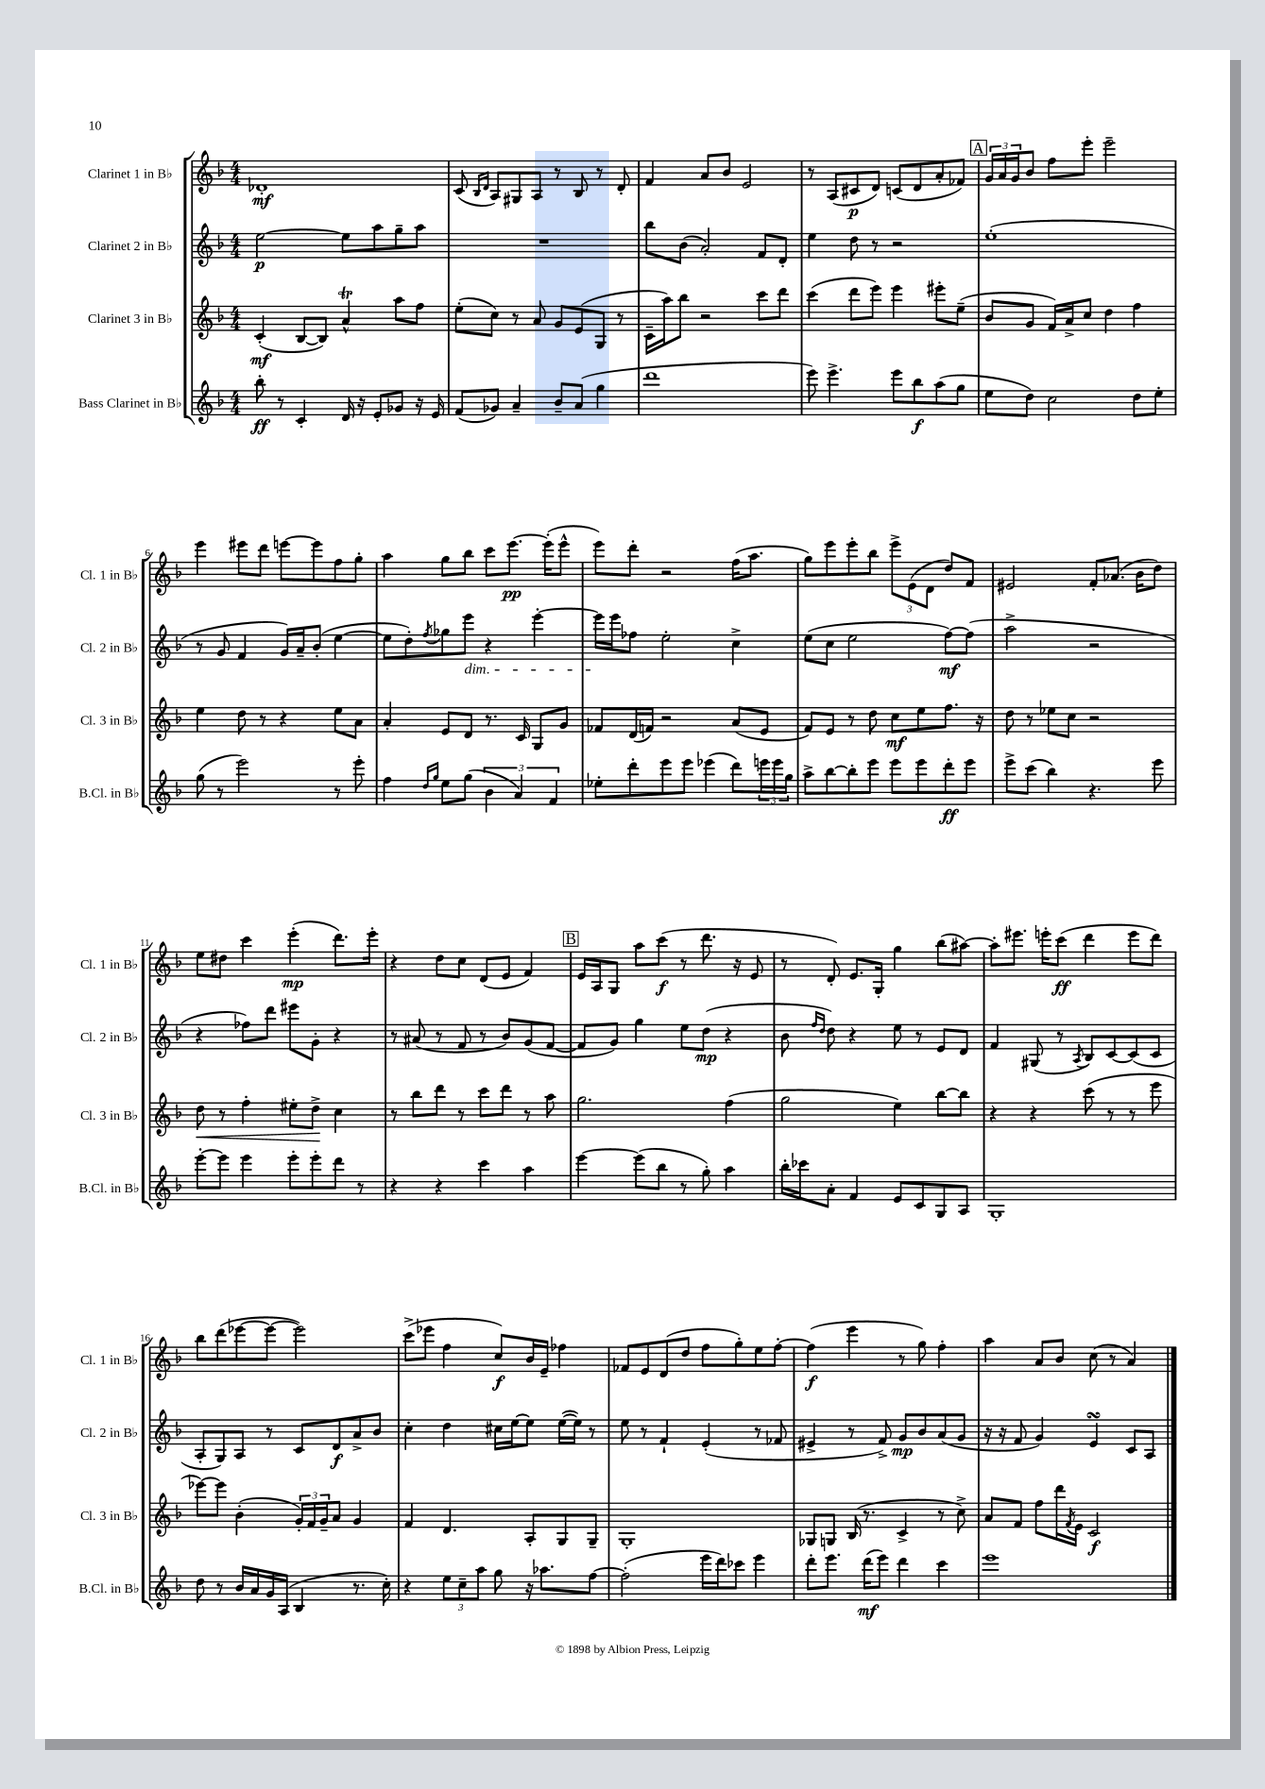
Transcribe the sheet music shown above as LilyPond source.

<<
\new StaffGroup <<
\new Staff = "s0" \with { instrumentName = "Clarinet 1 in Bb" shortInstrumentName = "Cl. 1 in Bb" } {
    \clef treble \key f \major \numericTimeSignature \time 4/4
    des'1-.\mf |
    c'8( \grace { bes16 d'16 } a8) gis8 a8 r8 bes8 r8 d'8-. |
    f'4 a'8 bes'8 e'2 |
    r8 a8( cis'8\p d'8) c'8( d'8 a'8-. fes'8) |
    \mark \markup { \box "A" } \tuplet 3/2 { g'16 a'16 g'16 } bes'8 f''8 e'''8-. e'''2-- |
    e'''4 eis'''8 d'''8 e'''8~ e'''8 f''8 g''8-. |
    a''4 g''8 bes''8 c'''8 e'''8.~\pp e'''16-.( e'''8-^ |
    e'''8) d'''8-. r2 f''16( a''8. |
    g''8) e'''8 e'''8-. bes''8 \tuplet 3/2 { e'''8-> e'8( d'8 } d''8) f'8 |
    eis'2 f'8-. aes'8.( bes'16 d''8) |
    e''8 dis''8 c'''4 e'''4-.\mp( d'''8.) e'''16-. |
    r4 d''8 c''8 d'8( e'8 f'4) |
    \mark \markup { \box "B" } e'16 a16 g8 a''8 c'''8\f( r8 d'''8. r16 e'8 |
    r8 d'8-.) e'8. g16-. g''4 bes''8( ais''8~) |
    ais''8-. eis'''8. e'''16-. c'''8\ff( d'''4 e'''8 d'''8) |
    bes''8 d'''8( ees'''8~ ees'''8~ ees'''2) |
    c'''8->( ees'''8 f''4 c''8\f) bes'16 e'16-- fes''4 |
    fes'8 e'8 d'8( d''8 f''8 g''8-.) e''8 f''8~-. |
    f''4\f( e'''4 r8 g''8) f''4-. |
    a''4 a'8 bes'8 c''8( r8 a'4) \bar "|." |
}
\new Staff = "s1" \with { instrumentName = "Clarinet 2 in Bb" shortInstrumentName = "Cl. 2 in Bb" } {
    \clef treble \key f \major \numericTimeSignature \time 4/4
    e''2~\p e''8 a''8 g''8-- a''8 |
    R1 |
    bes''8 bes'8( a'2-.) f'8 d'8-. |
    e''4 d''8 r8 r2 |
    \mark \markup { \box "A" } e''1-.( |
    r8 g'8 f'4 g'16) a'16-- bes'8-.( e''4~ |
    e''8 d''8-.) \acciaccatura { f''8 } ges''8 e'''8\dim r4 e'''4~-. |
    e'''16\! e'''16 fes''8 e''2-. c''4-> |
    e''8( c''8 e''2 f''8~\mf) f''8( |
    a''2-> r2 |
    r4 fes''8) d'''8 eis'''8 g'8-. r4 |
    r8 ais'8( r8 f'8 r8 bes'8) g'8( f'8~ |
    \mark \markup { \box "B" } f'8 g'8) g''4 e''8 d''8\mp( r4 |
    bes'8 \grace { f''16 d''16 } d''8) r4 e''8 r8 e'8 d'8 |
    f'4 gis8( r8 \acciaccatura { a8 } bes8) c'8~ c'8( c'8 |
    a8-. g8) a8 r8 c'8 d'8\f a'8-> bes'8 |
    c''4-. d''4 cis''16 e''16~ e''8 e''16~( e''16) r8 |
    e''8 r8 f'4-! e'4-.( r8 fes'8 |
    eis'4-> r8 f'8->) g'8\mp bes'8 a'8( g'8 |
    r16 r16 f'8 g'4) e'4\turn c'8 a8 \bar "|." |
}
\new Staff = "s2" \with { instrumentName = "Clarinet 3 in Bb" shortInstrumentName = "Cl. 3 in Bb" } {
    \clef treble \key f \major \numericTimeSignature \time 4/4
    c'4-.\mf( bes8~ bes8) a'4-^\trill a''8 f''8 |
    e''8-.( c''8) r8 a'8 g'8 e'8( g8 r8 |
    c'16-- a''16) bes''8 r2 c'''8 d'''8 |
    c'''4( d'''8 e'''8) e'''4 eis'''8-. e''8--( |
    \mark \markup { \box "A" } bes'8 g'8 f'16) a'16-> c''8 d''4 f''4 |
    e''4 d''8 r8 r4 e''8 a'8 |
    a'4-. e'8 d'8 r8. c'16 g8 g'8 |
    fes'8 d'16( f'16) r2 a'8( e'8 |
    f'8) e'8 r8 d''8 c''8\mf e''8 f''8. r16 |
    d''8 r8 ees''8 c''8 r2 |
    d''8\< r8 f''4-. eis''8-. d''8->\! c''4 |
    r8 bes''8 d'''8 r8 c'''8 d'''8 r8 a''8 |
    \mark \markup { \box "B" } g''2. f''4( |
    g''2 e''4) bes''8~ bes''8 |
    r4 r4 c'''8( r8 r8 e'''8 |
    ees'''8~) ees'''8 bes'4-.( \tuplet 3/2 { g'16-.) f'16 g'16-- } a'8 g'4 |
    f'4 d'4. a8-. g8 g8-- |
    g1-. |
    ges8 g8 bes16( r8. c'4-> r8 c''8->) |
    a'8 f'8 f''8 d'''16 \acciaccatura { f'8 } e'16 c'2\f \bar "|." |
}
\new Staff = "s3" \with { instrumentName = "Bass Clarinet in Bb" shortInstrumentName = "B.Cl. in Bb" } {
    \clef treble \key f \major \numericTimeSignature \time 4/4
    bes''8-.\ff r8 c'4-. d'16 r16 e'8-. ges'8 r16 e'16 |
    f'8( ges'8) a'4-- bes'8-- a'8( g''4 |
    d'''1 |
    e'''8) e'''4.-> e'''8 bes''8\f a''8( g''8 |
    \mark \markup { \box "A" } e''8 d''8) c''2 d''8 e''8-. |
    g''8( r8 e'''2) r8 e'''8-. |
    f''4 \grace { d''16 g''16 } e''8 g''8( \tuplet 3/2 { bes'4 a'4) f'4 } |
    ees''8-. d'''8-. e'''8 e'''8 ees'''4( d'''8) \tuplet 3/2 { e'''16 e'''16 g''16 } |
    a''8-> bes''8~ bes''8-. e'''8 e'''8 e'''8 d'''8-.\ff e'''8 |
    e'''8-> c'''8( bes''4) r4. e'''8 |
    e'''8~-. e'''8 e'''4 e'''8-. e'''8-. d'''8 r8 |
    r4 r4 c'''4 a''4 |
    \mark \markup { \box "B" } e'''4~ e'''8( bes''8 r8 g''8-.) a''4 |
    bes''16-. ces'''16 a'8-. f'4 e'8 c'8 g8 a8 |
    g1-. |
    d''8 r8 bes'16 a'16 g'16 a16( bes4 r8. c''16-.) |
    r4 \tuplet 3/2 { e''8 c''8-- a''8 } g''8 r16 aes''8. f''8~ |
    f''2-.( e'''16 d'''16) ces'''8 e'''4 |
    d'''8-. e'''8. d'''16\mf( e'''8) d'''4 c'''4 |
    e'''1 \bar "|." |
}
>>
>>
